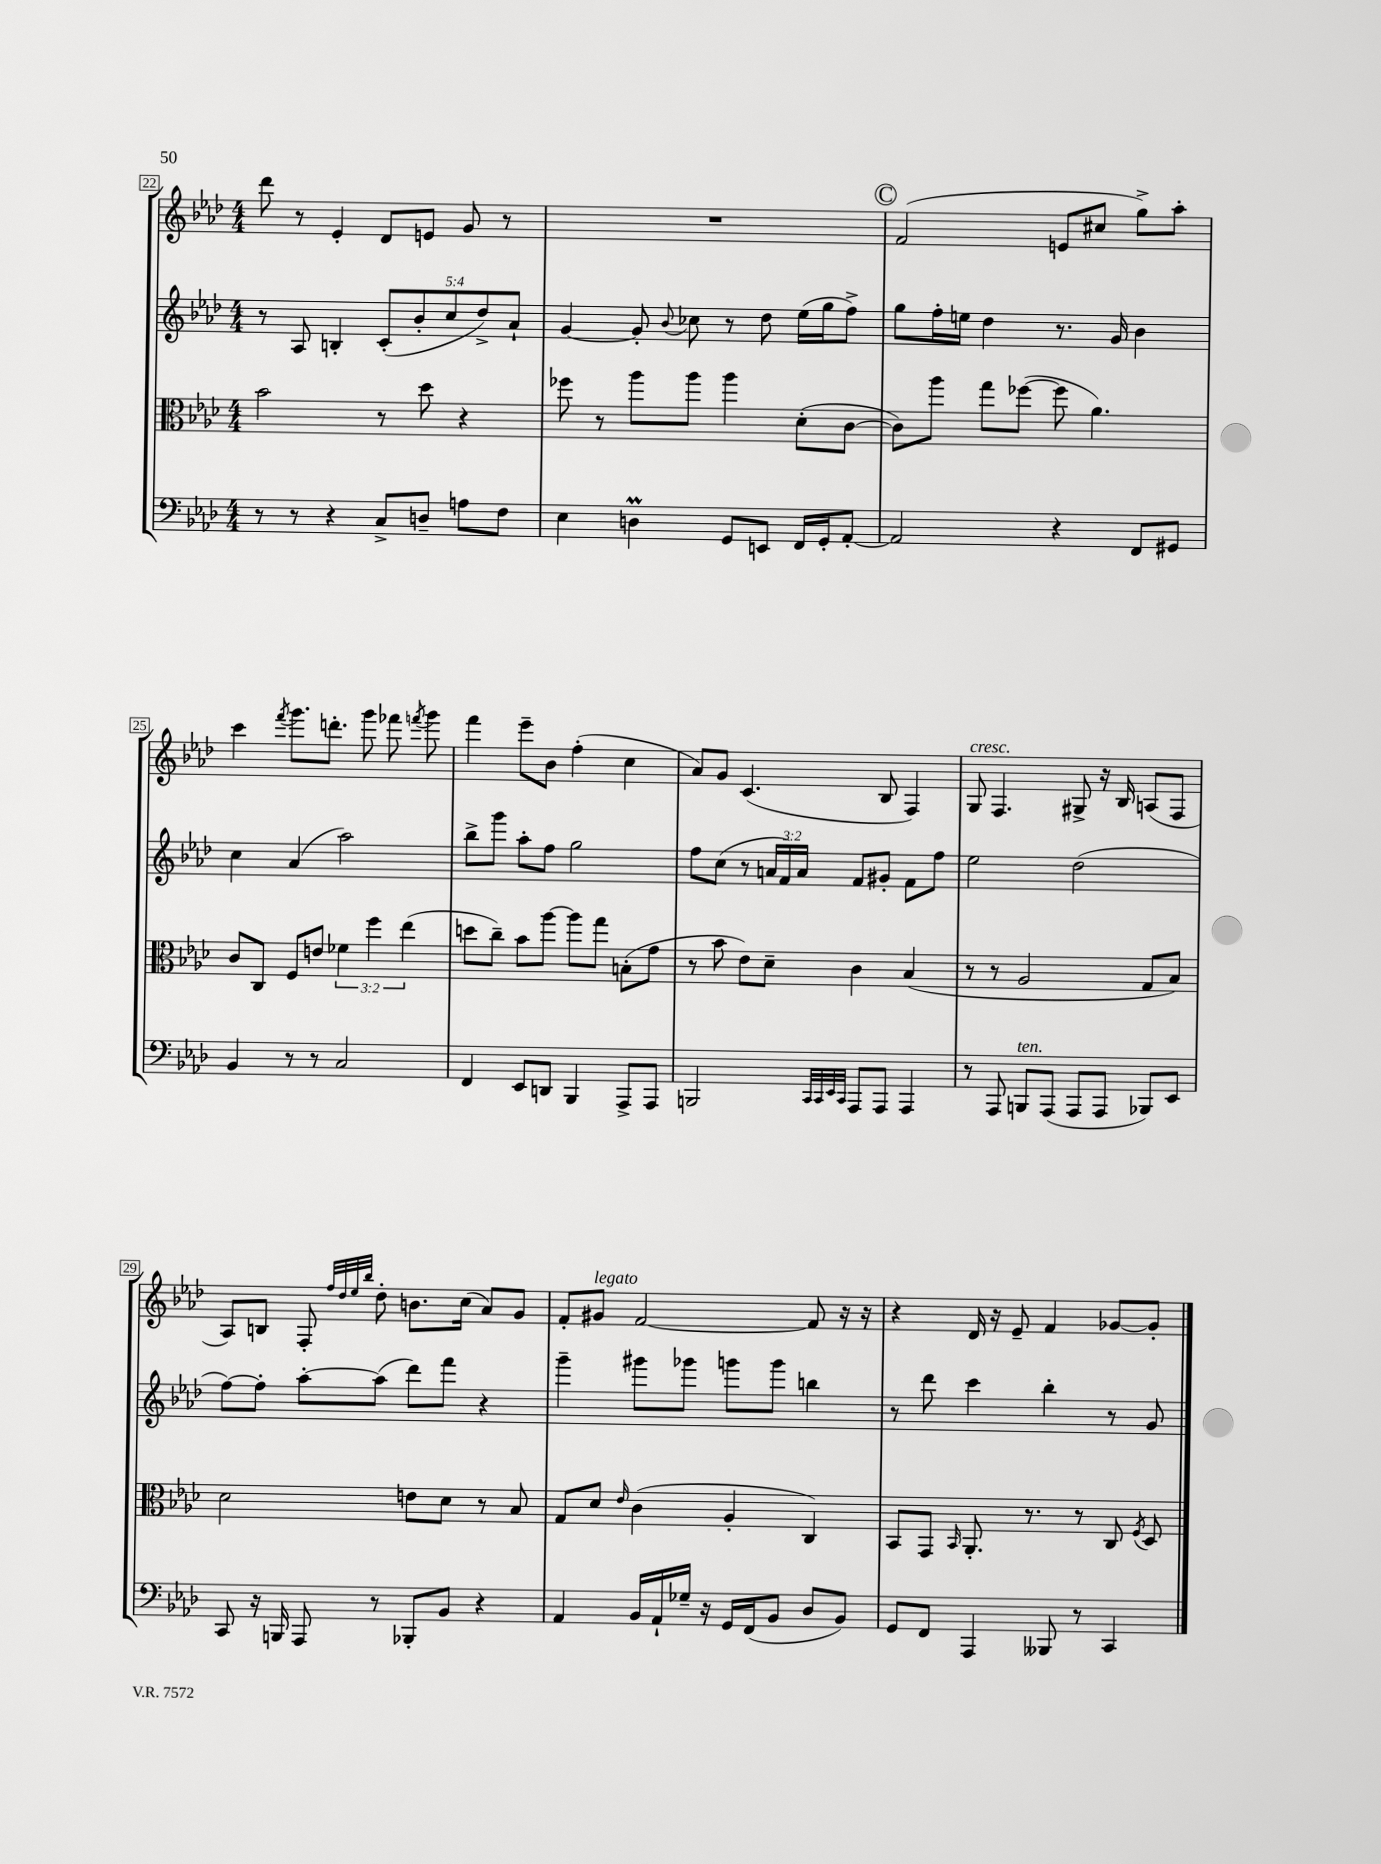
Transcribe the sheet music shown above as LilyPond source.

<<
\new StaffGroup <<
\new Staff = "s0" {
    \clef treble \key aes \major \numericTimeSignature \time 4/4
    \autoBeamOff des'''8 r8 ees'4-. des'8[ e'8] g'8 r8 |
    R1 |
    \mark \markup { \circle "C" } f'2( e'8[ cis''8] g''8[->) aes''8]-. |
    c'''4 \acciaccatura { f'''8 } g'''8.[ d'''8.]-. g'''8 fes'''8 \acciaccatura { f'''8 } g'''8 |
    f'''4 ees'''8[-- bes'8] f''4-.( c''4 |
    aes'8[) g'8] c'4.( bes8 f4) |
    g8^\markup { \italic "cresc." } f4. gis8-> r16 bes16 a8[( f8] |
    aes8[) b8] f8-. \grace { f''32[ des''32 ees''32 bes''32] } des''8-. b'8.[ c''16]( aes'8[) g'8] |
    f'8[-. gis'8]^\markup { \italic "legato" } f'2~ f'8 r16 r16 |
    r4 des'16 r16 ees'8-- f'4 ges'8[~ ges'8]-. \bar "|." |
}
\new Staff = "s1" {
    \clef treble \key aes \major \numericTimeSignature \time 4/4 \override Staff.TupletNumber.text = #tuplet-number::calc-fraction-text
    \autoBeamOff r8 aes8 b4-. \tuplet 5/4 { c'8[-.( bes'8-. c''8 des''8->) aes'8]-! } |
    g'4~ g'8-. \appoggiatura { bes'8 } ces''8 r8 des''8 ees''16[( g''16 f''8]->) |
    \mark \markup { \circle "C" } g''8[ f''16-. e''16] des''4 r8. g'16 bes'4 |
    c''4 aes'4( aes''2) |
    bes''8[-> g'''8] aes''8[-. f''8] g''2 |
    f''8[ c''8]( r8 \tuplet 3/2 { a'16[ f'16) a'16] } f'8[ gis'8]-. f'8[ f''8] |
    ees''2 des''2( |
    f''8[~) f''8]-. aes''8[~-. aes''8]( des'''8[) f'''8] r4 |
    g'''4-- gis'''8[ ges'''8] g'''8[ g'''8] b''4 |
    r8 des'''8 c'''4 bes''4-. r8 g'8 \bar "|." |
}
\new Staff = "s2" {
    \clef alto \key aes \major \numericTimeSignature \time 4/4 \override Staff.TupletNumber.text = #tuplet-number::calc-fraction-text
    \autoBeamOff bes'2 r8 des''8 r4 |
    fes''8 r8 aes''8[ aes''8] aes''4 des'8[-.( c'8]~ |
    \mark \markup { \circle "C" } c'8[) aes''8] g''8[ fes''8]~( fes''8 aes'4.) |
    c'8[ c8] f8[ e'8] \tuplet 3/2 { fes'4 f''4 ees''4( } |
    d''8[ c''8]--) bes'8[ aes''8]~ aes''8[ g''8] b8[-.( g'8] |
    r8 bes'8 ees'8[) des'8]-- c'4 bes4( |
    r8 r8 aes2 g8[ bes8]) |
    des'2 e'8[ des'8] r8 bes8 |
    g8[ des'8] \grace { ees'16 } c'4( aes4-. c4) |
    bes,8[ g,8] \grace { bes,16 } aes,8.-. r8. r8 c8 \acciaccatura { f8 } des8 \bar "|." |
}
\new Staff = "s3" {
    \clef bass \key aes \major \numericTimeSignature \time 4/4
    \autoBeamOff r8 r8 r4 c8[-> d8]-- a8[ f8] |
    ees4 d4\prall g,8[ e,8] f,16[ g,16-. aes,8]~-. |
    \mark \markup { \circle "C" } aes,2 r4 f,8[ gis,8] |
    bes,4 r8 r8 c2 |
    f,4 ees,8[ d,8] bes,,4 aes,,8[-> aes,,8] |
    b,,2 \grace { c,32[ c,32 ees,32 c,32] } aes,,8[ aes,,8] aes,,4 |
    r8 aes,,8 b,,8[^\markup { \italic "ten." } aes,,8]( aes,,8[ aes,,8] bes,,8[) ees,8] |
    c,8 r16 b,,16 aes,,8 r8 bes,,8[-. bes,8] r4 |
    aes,4 bes,16[ aes,16-! ges16]-- r16 g,16[ f,16( bes,8] des8[ bes,8]) |
    g,8[ f,8] aes,,4 beses,,8 r8 c,4 \bar "|." |
}
>>
>>
\layout { \context { \Score currentBarNumber = #22 \override BarNumber.stencil = #(make-stencil-boxer 0.1 0.3 ly:text-interface::print) } }
